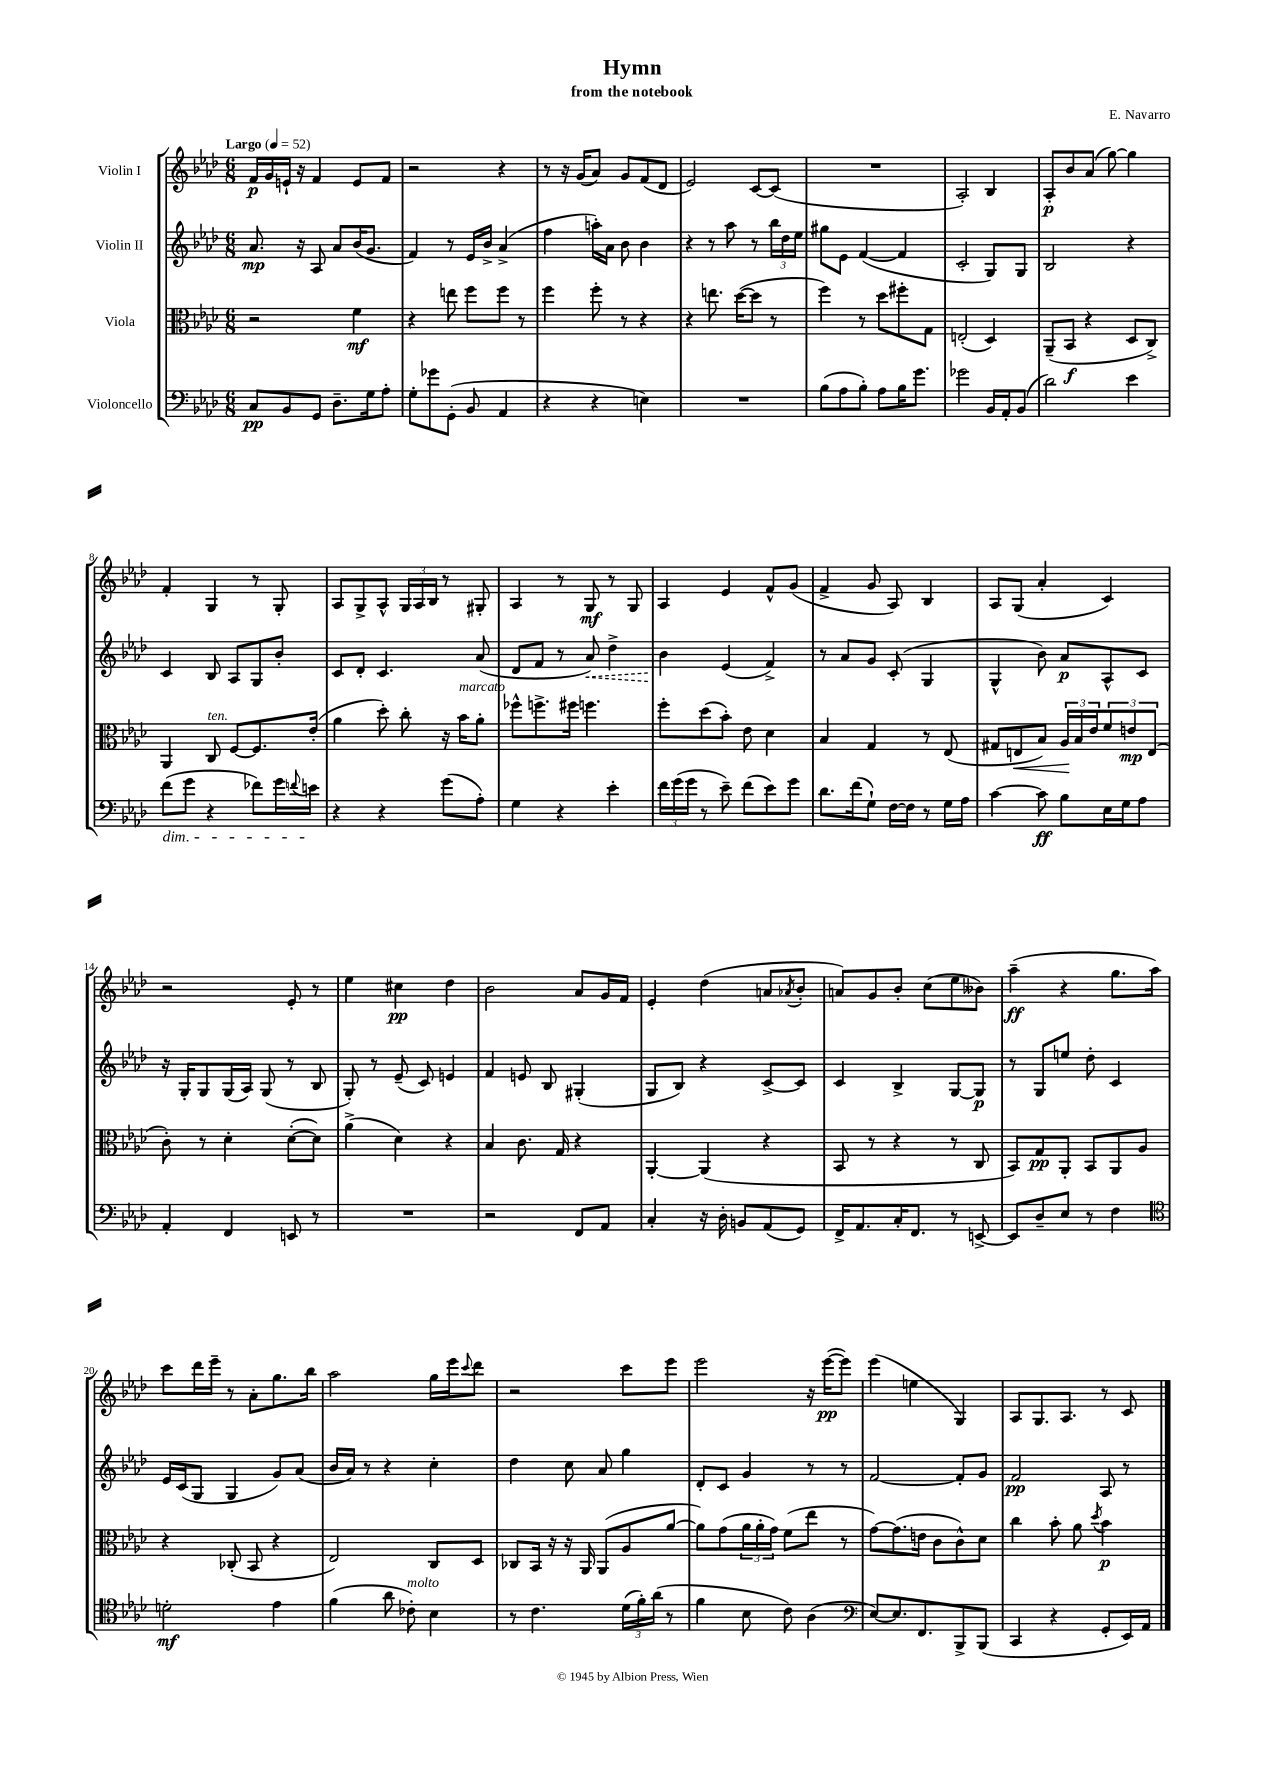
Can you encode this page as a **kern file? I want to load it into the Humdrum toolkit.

**kern	**kern	**kern	**kern
*staff4	*staff3	*staff2	*staff1
*clefF4	*clefC3	*clefG2	*clefG2
*k[b-e-a-d-]	*k[b-e-a-d-]	*k[b-e-a-d-]	*k[b-e-a-d-]
*M6/8	*M6/8	*M6/8	*M6/8
*MM52	*MM52	*MM52	*MM52
8C	2r	8.a-	16f
.	.	.	16g
8BB-	.	.	16e`
.	.	16r	16r
8GG	.	8A-	4f
8.D-~	.	8a-	.
.	4f	(16b-	8e
16G	.	8.g	.
8A-'	.	.	8f
=	=	=	=
8G'	4r	4f)	2r
8g-	.	.	.
(8GG'	8ee	8r	.
8BB-	8ff	16e-	.
.	.	16b-^	.
4AA-	8ff	(4a-^	4r
.	8r	.	.
=	=	=	=
4r	4ff	4ff	8r
.	.	.	16r
.	.	.	(16g
4r	8ff'	16aa')	8a-)
.	.	16a-	.
.	8r	8b-	8g
4E)	4r	4b-	(8f
.	.	.	8d-
=	=	=	=
2.r	4r	4r	2e-)
.	8.ee	8r	.
.	.	8aa-	.
.	([16dd-	.	.
.	8dd-]	8r	[8c
.	8r	24bb-	(8c]
.	.	24dd-	.
.	.	24ee-	.
=	=	=	=
(8B-	4ff)	8gg#	2.r
8A-	.	8e-	.
8B-')	8r	([4f	.
8A-	8dd-	.	.
16B-	8ff#'	4f]	.
8.g	.	.	.
.	8G	.	.
=	=	=	=
2g-	(2E'	2c'	2A-')
16BB-	4D-)	8G)	4B-
16AA-'	.	.	.
(8BB-	.	8G	.
=	=	=	=
2d-)	(8AA-~	2B-	8A-'
.	8BB-	.	8b-
.	4r	.	(8a-
.	.	.	[8gg)
4e-	8D-	4r	4gg]
.	8C^)	.	.
=	=	=	=
(8f	4AA-	4c	4f'
8g	.	.	.
4r	8C	8B-	4G
.	[8F	8A-	.
8f-)	8.F]	8G	8r
16g	.	8b-'	8G'
8qqf	.	.	.
16e	(16e-'	.	.
=	=	=	=
4r	4a-	8c	8A-
.	.	8d-'	8G^
4r	8dd-')	4.c	8A-^^
.	8cc'	.	24G
.	.	.	24A-
.	.	.	24B-
(8g	16r	.	8r
.	16b-	.	.
8A-')	8a-'	(8a-	8G#'
=	=	=	=
4G	8ff-^^	8d-	4A-
.	8.ff^	8f	.
4r	.	8r	8r
.	16ff#	.	.
.	4.ff	8a-)	8G
4e-'	.	4dd-^	8r
.	.	.	8G
=	=	=	=
24f	8ff'	4b-	4A-
(24g	.	.	.
24g	.	.	.
8r	(8dd-	.	.
8e-~)	8b-')	(4e-	4e-
(8f	8e-	.	.
8e-)	4d-	4f^)	8f^^
8g	.	.	(8g
=	=	=	=
8.d-	4B-	8r	4f^
.	.	8a-	.
(16f	.	.	.
8G`)	4G	8g	8g
[16F	.	(8c'	8A-)
16F]	.	.	.
8r	8r	4G	4B-
16G	(8E-	.	.
16A-	.	.	.
=	=	=	=
[4c	8G#	4G^^	8A-
.	8E	.	(8G
8c]	8B-)	8b-)	4a-'
8B-	24A-	8a-	.
.	24B-	.	.
.	24e-	.	.
16E-	12f	8A-^^	4c)
16G	.	.	.
.	12e	.	.
8A-	.	8c	.
.	(12E	.	.
=	=	=	=
4AA-'	8c')	16r	2r
.	.	16G'	.
.	8r	8G	.
4FF	4d-'	(16G	.
.	.	16A-)	.
.	.	(8G	.
8EE	([8d-'	8r	8e-'
8r	8d-])	8B-	8r
=	=	=	=
2.r	(4a-^	8G')	4ee-
.	.	8r	.
.	4d-)	(8e-~	4cc#
.	.	8c)	.
.	4r	4e	4dd-
=	=	=	=
2r	4B-	4f	2b-
.	8.c	8e	.
.	.	8B-	.
.	16G	.	.
8FF	4r	(4G#'	8a-
8AA-	.	.	16g
.	.	.	16f
=	=	=	=
4C'	[4AA-'	8G	4e-'
.	.	8B-)	.
16r	(4AA-]	4r	(4dd-
16D-'	.	.	.
8BB	.	.	.
(8AA-	4r	[8c^	8a
.	.	.	8qa-
8GG)	.	8c]	8b-'
=	=	=	=
16FF^	8BB-	4c	8a)
8.AA-	.	.	.
.	8r	.	8g
16C'	4r	4B-^	8b-'
8.FF	.	.	.
.	.	.	(8cc
8r	8r	[8G	8ee-
[8EE^	8C	8G]	8b--)
=	=	=	=
8EE]	8BB-)	8r	(4aa-~
8D-~	8G	8G	.
8E-	8AA-'	8ee	4r
8r	8BB-	8dd-'	.
4F	8AA-	4c	8.gg
.	8A-	.	.
.	.	.	16aa-)
=	=	=	=
*clefC4	*	*	*
2d'	4r	16e-	8ccc
.	.	(16c	.
.	.	8G	16ddd-
.	.	.	16eee-~
.	(8C-'	4G	8r
.	8BB-	.	8a-'
4e-	4r	8g)	8.gg
.	.	(8a-	.
.	.	.	16bb-
=	=	=	=
(4f	2E-)	16b-	2aa-
.	.	16a-)	.
.	.	8r	.
8a-	.	4r	.
8c-')	.	.	.
4B-	8C	4cc'	16gg
.	.	.	16eee-
.	.	.	8qqccc
.	8D-	.	8ddd-
=	=	=	=
8r	8C-	4dd-	2r
4.c	16BB-	.	.
.	16r	.	.
.	16r	8cc	.
.	16AA-	.	.
.	(8AA-	8a-	.
(24d-	8A-	4gg	8ccc
24f')	.	.	.
(24a-	.	.	.
8r	[8a-	.	8eee-
=	=	=	=
4f	8a-])	8d-'	2eee-
.	(8g	8c	.
8B-	24a-	4g	.
.	24a-'	.	.
.	24g)	.	.
8c)	(8f	.	.
(4A-	8ee-	8r	16r
.	.	.	([16eee-
.	8r	8r	8eee-])
=	=	=	=
*clefF4	*	*	*
[8E-)	[8g)	[2f	(4eee-
8.E-]	(8.g]	.	.
.	.	.	4ee
8.FF	16e	.	.
.	8c	.	.
8BBB-^	8c^^)	8f']	4G)
(8BBB-	8d-	8g	.
=	=	=	=
4CC	4cc	2f	8A-
.	.	.	8.G
4r	8b-'	.	.
.	.	.	8.A-
.	8a-	.	.
.	8qdd-	.	.
8GG'	4b-	8A-	8r
16EE-)	.	8r	8c
16AA-	.	.	.
==	==	==	==
*-	*-	*-	*-
